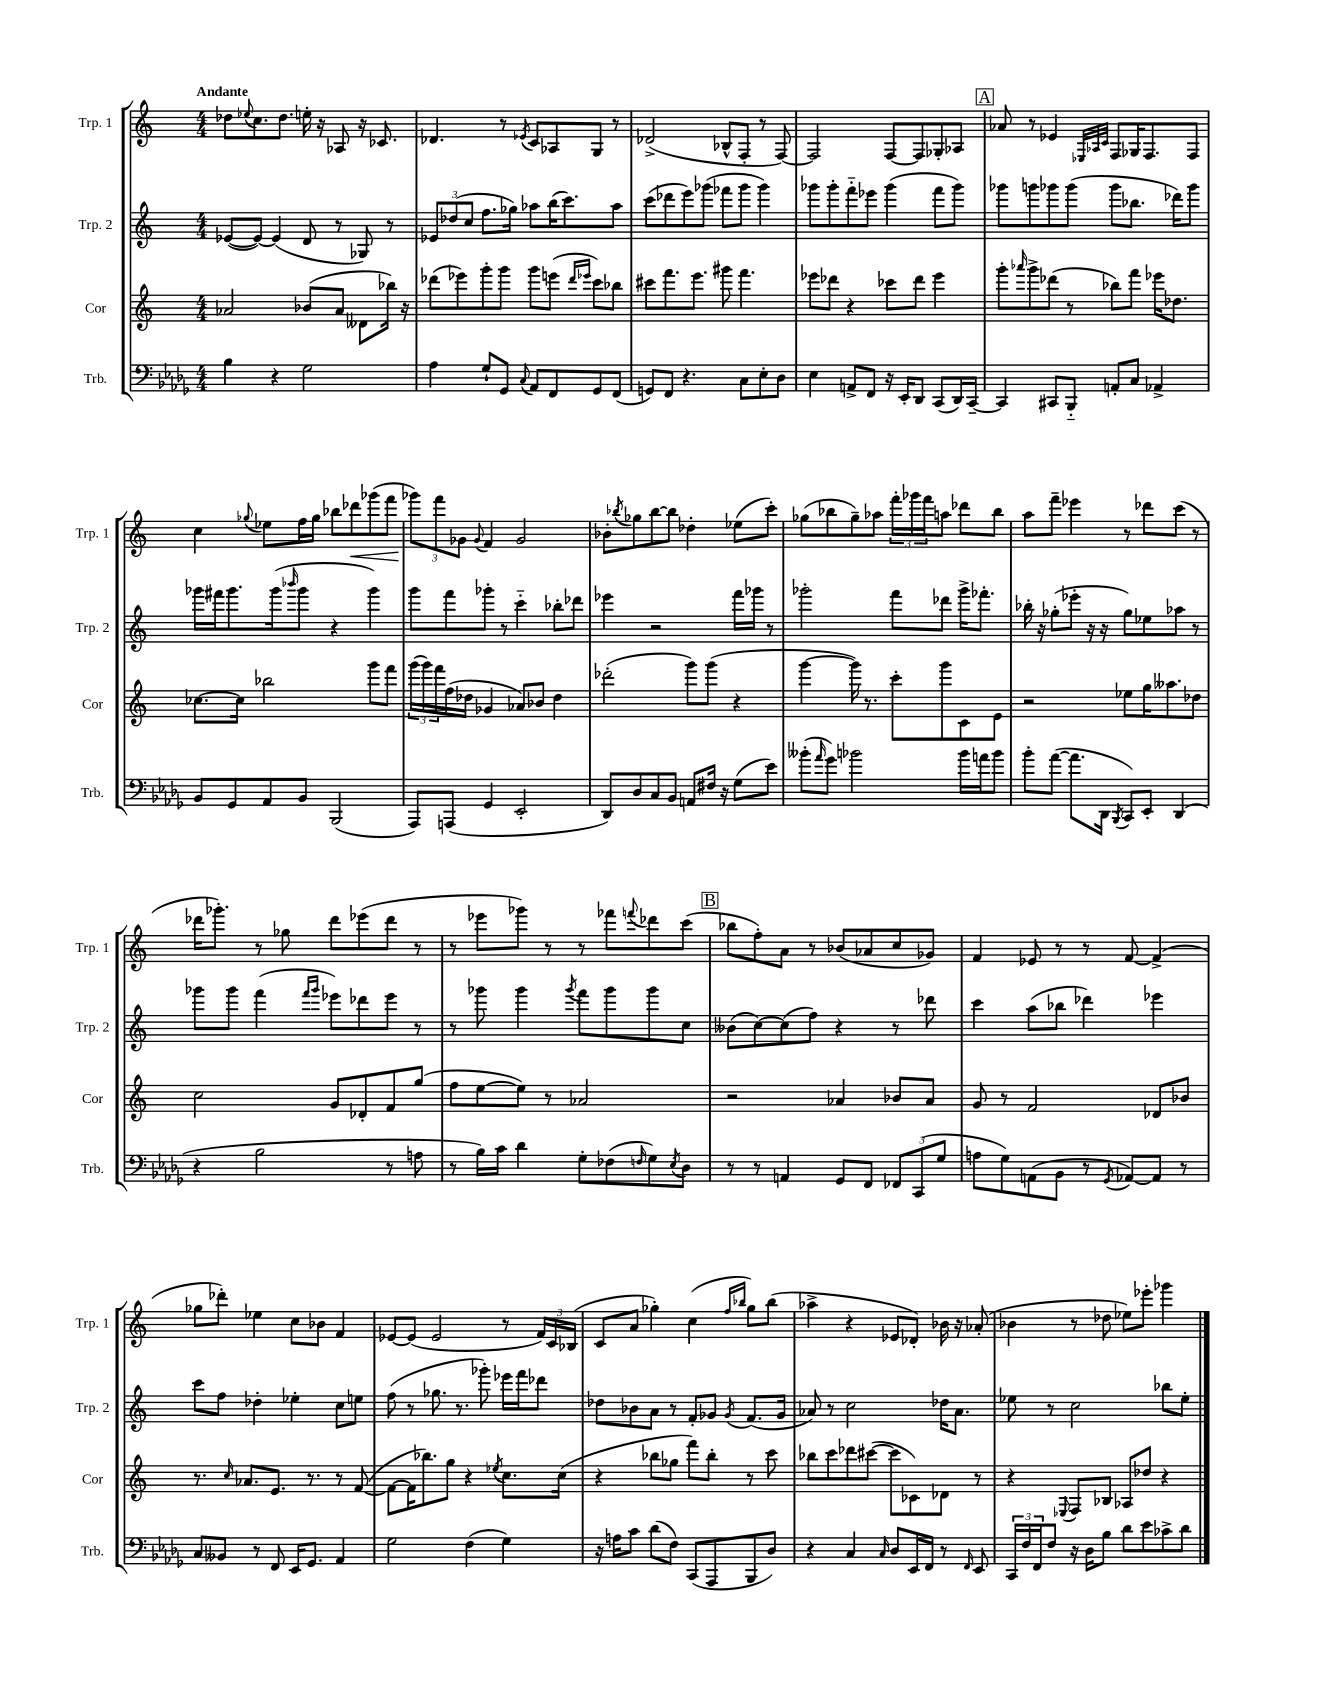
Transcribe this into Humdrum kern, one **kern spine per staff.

**kern	**kern	**kern	**kern
*staff4	*staff3	*staff2	*staff1
*clefF4	*clefG2	*clefG2	*clefG2
*k[b-e-a-d-g-]	*k[]	*k[]	*k[]
*M4/4	*M4/4	*M4/4	*M4/4
4B-\	2a-/	([8e-/L	8dd-\L
.	.	.	8qqee-/
.	.	8e-/_J)	8.cc\
4r	.	(4e-/]	.
.	.	.	8.dd-\J
2G-\	(8b-/L	8d/	16ee'\
.	.	.	16r
.	8a-/J	8r	8A-/
.	8d--\L	8G-/)	16r
.	.	.	8.c-/
.	16bb-\Jk)	8r	.
.	16r	.	.
=	=	=	=
4A-\	(8ddd-\L	12e-/L	4.d-/
.	.	(12dd-/	.
.	8eee-\)	.	.
.	.	12cc/J	.
8G-`/L	8ggg'\	8.ff\L	.
8GG-/J	8ggg\J	.	8r
.	.	16gg-\Jk)	.
8qqC/	.	.	8qe-/
8AA-/L	8ggg\L	8aa-\L	8c/L
8FF/	(8eee\J	(16bb\K	8A-/
.	.	8.ccc\)	.
.	16qqddd-/LL	.	.
.	16qqeee-/JJ	.	.
8GG-/	8ccc\L)	.	8G/J
(8FF/J	8bb-\J	8aa-\J	8r
=	=	=	=
8GG/L)	8ccc#\L	(8ccc\L	(2d-^/
8FF/J	8.fff\	8ddd-\	.
4.r	.	8eee\)	.
.	8.eee\J	.	.
.	.	(8ggg-\J	.
.	8ggg#\	8fff-\L	8B-^^/L
8C\L	4.fff\	8ggg-\J	8F'/J
8E-'\	.	4ggg-\)	8r
8D-\J	.	.	[8F/)
=	=	=	=
4E-\	8eee-\L	8ggg-\L	2F/]
.	8ddd-\J	8ggg-'\	.
8AA^/L	4r	8fff'~\	.
8FF/J	.	8eee-\J	.
16r	8ccc-\L	(4ggg-\	[8F/L
16EE-'/LK	.	.	.
8DD-/J	8ddd-\J	.	8F/]
(8CC/L	4eee-\	8fff\L	8G-'/
16DD-/L)	.	8ggg-\J)	8A-/J
[16CC~/JJ	.	.	.
=	=	=	=
4CC/]	8ggg'\L	8ggg-\L	8a-/
.	16qqaaa-/	.	.
.	8ggg^\	8ggg\	8r
8CC#/L	(8ddd-\J	8ggg-\	4e-/
8BBB-'~/J	8r	(8ggg-\J	.
.	.	.	32qqE-/LLL
.	.	.	32qqA-/
.	.	.	32qqc/JJJ
8AA'/L	8bb-\L)	8ggg-\L	8F/L
8C/J	8fff\J	8.bb-\J	16G-/K
.	.	.	8.F/
4AA-^/	16eee-\LK	.	.
.	8.dd-\J	16ddd-\LK)	.
.	.	8ggg-\J	8F/J
=	=	=	=
8BB-/L	[8.cc-\L	16ggg-\LL	4cc\
.	.	16fff#\J	.
8GG-/	.	8.ggg-\	.
.	16cc-\]Jk	.	.
.	.	.	8qqgg-/
8AA-/	2bb-\	.	8ee-\L
.	.	(16ggg-\k	.
.	.	16qqbbb-/	.
8BB-/J	.	8ggg-\J	16ff\L
.	.	.	16gg-\JJ
(2BBB-/	.	4r	8bb-\L
.	.	.	8ddd-\
.	8ggg\L	4ggg-\)	(8ggg-\
.	8fff\J	.	8fff\J
=	=	=	=
8AAA-/L)	(24ggg\LL	8ggg\L	12ggg-\L)
.	24ggg\)	.	.
.	24fff\	.	12fff\
(8AAA/J	(16ff\	8fff\	.
.	.	.	12g-\J
.	16dd-\JJ	.	.
.	.	.	8qqg-/
4GG-/	4g-/	8ggg-'\J	4f/
.	.	8r	.
2EE-'/	8a-/L)	4ccc'~\	2g-/
.	8b-/J	.	.
.	4dd-\	8bb-'\L	.
.	.	8ddd-\J	.
=	=	=	=
8DD-/L)	(2ddd-'\	4eee-\	8b-'\L
.	.	.	8qbb-/
8D-/	.	.	8gg-\
8C/	.	2r	[8bb-\
8BB-/J	.	.	8bb-\]J
8AA/L	8ggg\L)	.	4dd-'\
16F#/Jk	(8ggg\J	.	.
16r	.	.	.
(8G-\L	4r	16fff\LL	(8ee-\L
.	.	16ggg-\JJ	.
8e-\J)	.	8r	8ccc'\J)
=	=	=	=
(8b--'\L	[4ggg\	2ggg-'\	(8gg-\L
16qqa-/	.	.	.
8g-\J)	.	.	8bb-\
2b-\	16ggg\])	.	8gg-~\)
.	8.r	.	.
.	.	.	8aa-\J
.	8ccc'\L	8fff\L	24fff'\LL
.	.	.	24ggg-\
.	.	.	24fff\J
.	8ggg\	8ddd-\J	8aa\J
16b-\LL	8c\	16ggg-^\LK	8ddd-\L
16a\J	.	8.fff-'\J	.
8b-\J	8e\J	.	8bb-\J
=	=	=	=
8b-'\L	2r	16bb-'\	8aa\L
.	.	16r	.
([8a-\J	.	(8gg-'\L	8fff~\J
8.a-\]L	.	8eee-'\J	4eee-\
.	.	16r	.
16DD-\Jk	.	16r	.
8qBBB-/	.	.	.
8CC/L)	8ee-\L	8gg-\L)	8r
8EE-'/J	16gg\K	8ee-\	8ddd-\L
.	8.aa--\	.	.
(4DD-/	.	8aa-\J	(8ccc\J
.	8dd-\J	8r	8r
=	=	=	=
4r	2cc\	8ggg-\L	16ddd-\LK
.	.	.	8.ggg-'\J)
.	.	8ggg-\J	.
2B-\	.	(4fff\	8r
.	.	.	8gg-\
.	.	16qqfff/LL	.
.	.	16qqggg-/JJ	.
.	8g/L	8eee-\L)	8ddd-\L
.	8d-'/	8ddd-\	(8eee-\
8r	8f/	8eee-\J	8ddd-\J
8A\	(8gg/J	8r	8r
=	=	=	=
8r	8ff\L	8r	8r
16B-\LL)	[8ee\	8ggg-\	8eee-\L
16c\JJ	.	.	.
4d-\	8ee\]J)	4ggg-\	8ggg-\J)
.	8r	.	8r
.	.	8qggg-/	.
8G-'\L	2a-/	8fff\L	8r
(8F-\	.	8ggg-\	8fff-\L
16qqF/	.	.	8qqfff/
8G-\)	.	8ggg-\	8ddd-\
8qE-/	.	.	.
8D-\J	.	8cc\J	(8ccc\J
=	=	=	=
8r	2r	(8b--\L	8bb-\L
8r	.	[8cc\)	8ff'\)
4AA/	.	(8cc\]	8a\J
.	.	8ff\J)	8r
8GG-/L	4a-/	4r	(8b-/L
8FF/J	.	.	8a-/
12FF-/L	8b-/L	8r	8cc/
(12CC/	.	.	.
.	8a-/J	8ddd-\	8g-/J)
12G-/J	.	.	.
=	=	=	=
8A\L	8g/	4ccc\	4f/
8G-\)	8r	.	.
(8AA\	2f/	(8aa\L	8e-/
8BB-\J	.	8bb-\J	8r
8r	.	4ddd-\)	8r
8qGG-/	.	.	.
[8AA-/L)	.	.	[8f/
8AA-/]J	8d-/L	4eee-\	(4f^/]
8r	8b-/J	.	.
=	=	=	=
8C/L	8.r	8ccc\L	8gg-\L
8BB--/J	.	8ff\J	8ddd-'\J)
.	16qqcc/	.	.
.	8.a-/L	.	.
8r	.	4dd-'\	4ee-\
8FF/	8.e/J	.	.
16EE-/LK	.	4ee-'\	8cc\L
8.GG-/J	8.r	.	.
.	.	.	8b-\J
4AA-/	8r	8cc\L	4f/
.	([8f/	8ee\J	.
=	=	=	=
2G-\	8f\_L	(8ff\	[8e-/L
.	16f\]K	8r	(8e-/]J
.	8.bb-\)	.	.
.	.	8.gg-\	2e-/
.	8gg\J	.	.
.	.	8.r	.
(4F\	4r	.	.
.	.	8ggg-'\)	.
.	8qee-/	.	.
4G-\)	8.cc\L	16eee-\LL	8r
.	.	16fff\J	.
.	.	8ddd-\J	24f/LL)
.	.	.	24c/
.	(16cc\Jk	.	.
.	.	.	(24B-/JJ
=	=	=	=
16r	4r	8dd-\L	8c/L
16A\LK	.	.	.
8c\J	.	8b-\	8a/J
(8d-\L	8bb-\L	8a\J	4gg-'\)
8F\J)	8gg-\J	8r	.
(8CC/L	8fff\L)	8f'/L	(4cc\
8AAA-/	8bb-'\J	8g-/J	.
.	.	.	16qqff/LL
.	.	8qg-/	16qqbb-/JJ
8BBB-/	8r	(8.f/L	8gg-\L)
8D-/J)	8ccc\	.	(8bb-\J
.	.	16g-/Jk	.
=	=	=	=
4r	8bb-\L	8a-/)	4aa-^\
.	8ccc\	8r	.
4C/	8ddd-\	2cc\	4r
.	([8ccc#\J	.	.
16qqC/	.	.	.
8D-/L	8ccc#\]L	.	8e-/L
16EE-/L	8c-\)	.	8d-'/J)
16FF/JJ	.	.	.
8r	8d-\J	16dd-\LK	16b-\
.	.	8.a-\J	16r
16qqFF/	.	.	.
8EE-/	8r	.	(8a-'/
=	=	=	=
24CC/LL	4r	8ee-\	4b-\
24F/	.	.	.
24FF/J	.	.	.
8F/J	.	8r	.
.	8qqE-/	.	.
16r	8F/L	2cc\	8r
16D-\LK	.	.	.
8B-\J	8B-/J	.	8dd-\
8d-\L	8A-/L	.	8ee-\L)
8e-\	8dd-/J	.	8eee-'\J
8c-^\	4r	8bb-\L	4ggg-\
8d-\J	.	8ee-'\J	.
==	==	==	==
*-	*-	*-	*-
